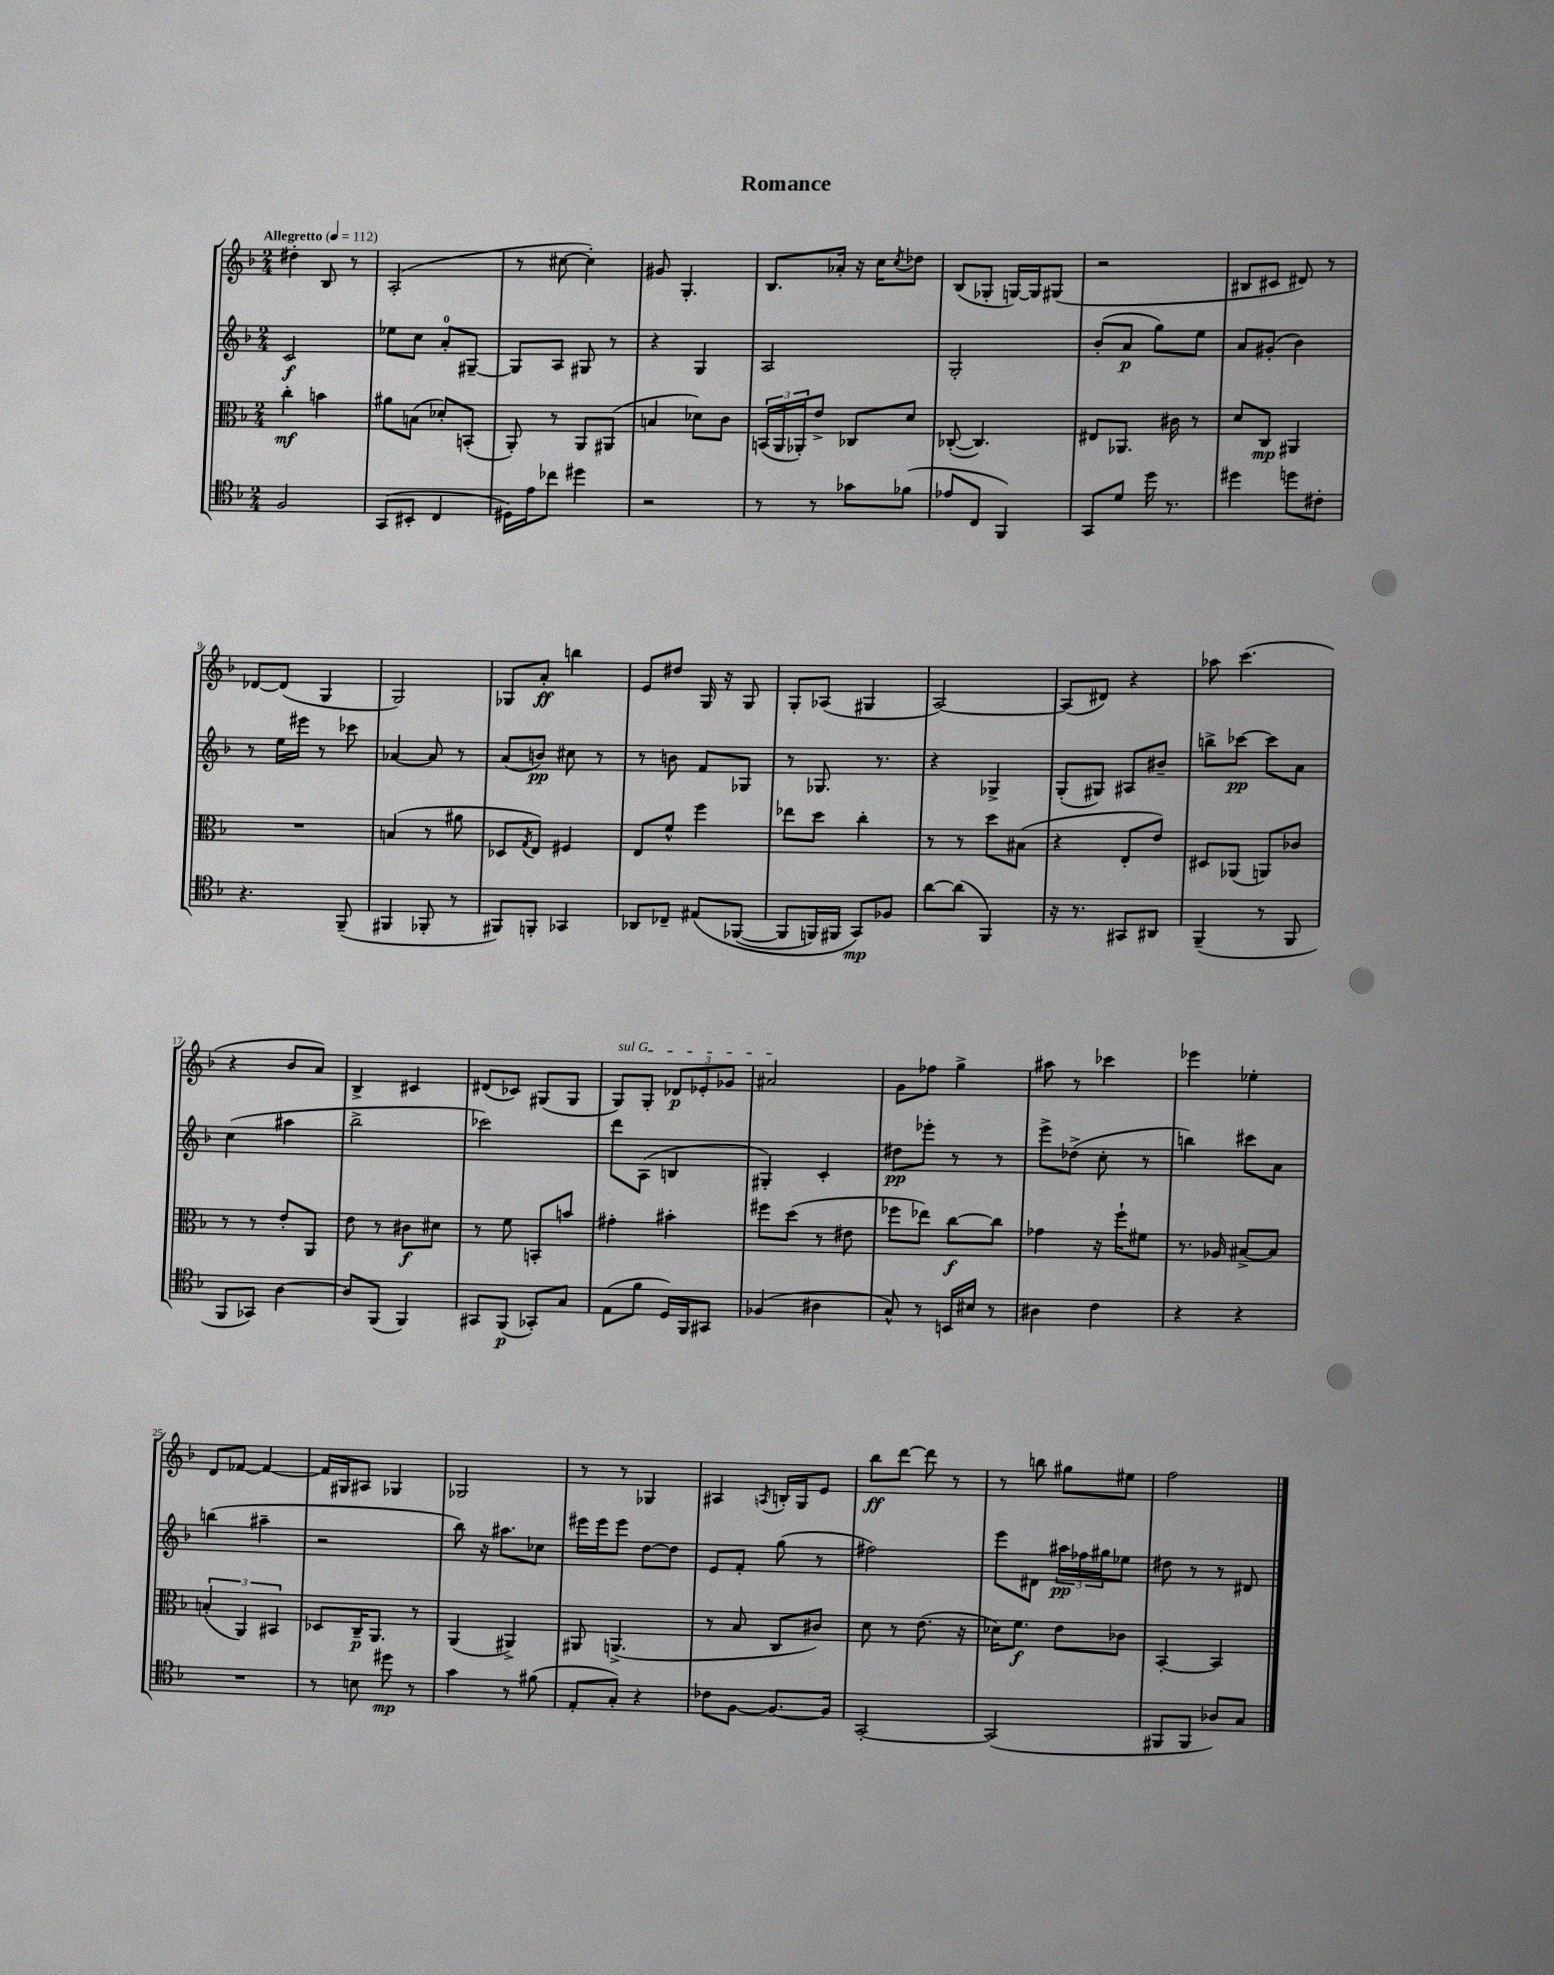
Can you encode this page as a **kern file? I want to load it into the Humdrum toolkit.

**kern	**kern	**kern	**kern
*staff4	*staff3	*staff2	*staff1
*clefC4	*clefC3	*clefG2	*clefG2
*k[b-]	*k[b-]	*k[b-]	*k[b-]
*M2/4	*M2/4	*M2/4	*M2/4
*MM112	*MM112	*MM112	*MM112
2F	4cc'	2c	4dd#'
.	4b	.	8B-
.	.	.	8r
=	=	=	=
(8GG	8a#	8ee-	(2A'
8BB#'	(8B	8cc	.
4C	8d-')	8a'	.
.	(8BB'	[8G#~	.
=	=	=	=
16D#)	8AA')	8G#]	8r
16e	.	.	.
8cc-	8r	8A	[8cc#
4dd#	8AA	8G#	4cc#'])
.	(8AA#	8r	.
=	=	=	=
2r	4B	4r	8g#
.	.	.	4.G'
.	8d-)	4G	.
.	8c	.	.
=	=	=	=
8r	(24BB	2A	8.B-
.	24AA	.	.
.	24AA-')	.	.
8r	8e^	.	.
.	.	.	16a-'
8g-	8C-	.	16r
.	.	.	16cc
.	.	.	8qcc
(8f-	8d	.	8dd-
=	=	=	=
8e-	([8C-'	2G'	(8B-
8C	4.C-])	.	8G-'
4FF)	.	.	[16G)
.	.	.	16G]
.	.	.	(8G#
=	=	=	=
8GG	8E#	(8b-'	2r
8d	8.AA-	8a	.
16dd	.	8gg)	.
8.r	16c#	.	.
.	8r	8ee	.
=	=	=	=
4dd#	8d	8a	8B#
.	8C	(8g#'	8c#
8dd	4AA#	4b-)	8d#)
8c#'	.	.	8r
=	=	=	=
4.r	2r	8r	[8d-
.	.	16ee	(8d-]
.	.	16eee#	.
.	.	8r	4G
(8FF~	.	8ccc-	.
=	=	=	=
4FF#	(4B	[4a-	2G)
8FF-'	8r	8a-]	.
8r	8a#	8r	.
=	=	=	=
8FF#)	8D-	(8a	8G-
.	8qG	.	.
8FF'	8E)	8b)	8a'
4GG-	4F#	8cc#	4bb
.	.	8r	.
=	=	=	=
8AA-	8E	8r	8e
8C-~	8f^^	8b	8dd#
&(8E#	4ff	8f	16G
.	.	.	16r
([8FF-	.	8G-	8G
=	=	=	=
8FF-]	8ee-	8r	8G'
16FF)	8dd	8.G-	(8A-
16FF#	.	.	.
8GG&)	4cc'	.	4G#
.	.	8.r	.
8F-	.	.	.
=	=	=	=
[8a	8r	4r	[2A)
(8a]	8r	.	.
4FF)	8dd	4G-^	.
.	(8B#	.	.
=	=	=	=
16r	4r	(8G'	(8A]
8.r	.	.	.
.	.	8G#)	8d#)
8GG#	8E'	8A#	4r
8AA#	8e)	8b#~	.
=	=	=	=
(4FF~	8D#	8bb^	8aa-
.	(8AA-	[8ccc-	(4.ccc
8r	8AA)	8ccc-]	.
8FF	8c-	8a	.
=	=	=	=
8FF	8r	(4cc	4r
8GG-)	8r	.	.
[4A	8e'	4aa#	8b-
.	8AA	.	8a)
=	=	=	=
8A]	8e	2bb-^	4B-^
(8FF	8r	.	.
4FF)	8c#	.	4c#
.	8d#	.	.
=	=	=	=
8GG#	8r	2ccc-)	(8d#
(8FF	8f	.	8c-)
8GG-')	8BB'	.	(8G#
8G	8b	.	8G#
=	=	=	=
(8E	4g#'	8ddd	8G)
8f	.	(8A	8G'
16D)	4b#'	4B	12d-
16FF	.	.	.
.	.	.	12e-'
8GG#	.	.	.
.	.	.	12g-
=	=	=	=
(4F-	8ff#	4G#')	2a#
.	(8dd	.	.
4A#	8r	4c'	.
.	8e#	.	.
=	=	=	=
8G^^)	8ff-	8dd#	8g
8r	8ee-)	8eee-'	8ff-
16BB	[8cc	8r	4gg^
16B#	.	.	.
8r	8cc]	8r	.
=	=	=	=
4A#	4g-	8eee^	8aa#
.	.	(8dd-^	8r
4c	16r	8cc'	4ccc-
.	16ff`	.	.
.	8f#	8r	.
=	=	=	=
4r	8.r	4bb)	4eee-
.	16A-	.	.
4r	[8B#^	8ccc#	4ee-'
.	8B#]	8a	.
=	=	=	=
2r	(6B'	(4bb	8d
.	.	.	[8f-
.	6AA)	.	.
.	.	4aa#~	4f-_
.	6BB#	.	.
=	=	=	=
8r	8D-	2r	16f-]
.	.	.	16G#
8B	16C~	.	8A#
.	8.AA	.	.
8dd#	.	.	4G-
8r	8r	.	.
=	=	=	=
4g	(4AA	8bb-)	2G-
.	.	16r	.
.	.	8.aa#	.
8r	4AA#^)	.	.
(8f#	.	8cc-	.
=	=	=	=
8E'	8AA#	16eee#	8r
.	.	16eee#	.
8G')	(4.AA^	8eee#	8r
4r	.	[8dd	4G-
.	.	8dd]	.
=	=	=	=
8c-	8r	8e	4A#
[8F	8B-	8f'	.
.	.	.	8qA
8.F_	8C	(8gg	16B'
.	.	.	16G
.	8c#)	8r	8e
16F]	.	.	.
=	=	=	=
[2GG'	8d	2ff#)	8bb-
.	8r	.	[8ddd
.	(8.e	.	8ddd]
.	.	.	8r
.	16r	.	.
=	=	=	=
(2GG]	16d-)	8eee	8r
.	8.f	.	.
.	.	8d#	8bb
.	8e	24aa#	8gg#
.	.	24ff-	.
.	.	24gg#	.
.	8c-	8ee-	8ee#
=	=	=	=
8FF#	[4BB-'	8dd#	2ff
8FF#	.	8r	.
8A-)	4BB-]	8r	.
8G	.	8d#	.
==	==	==	==
*-	*-	*-	*-
